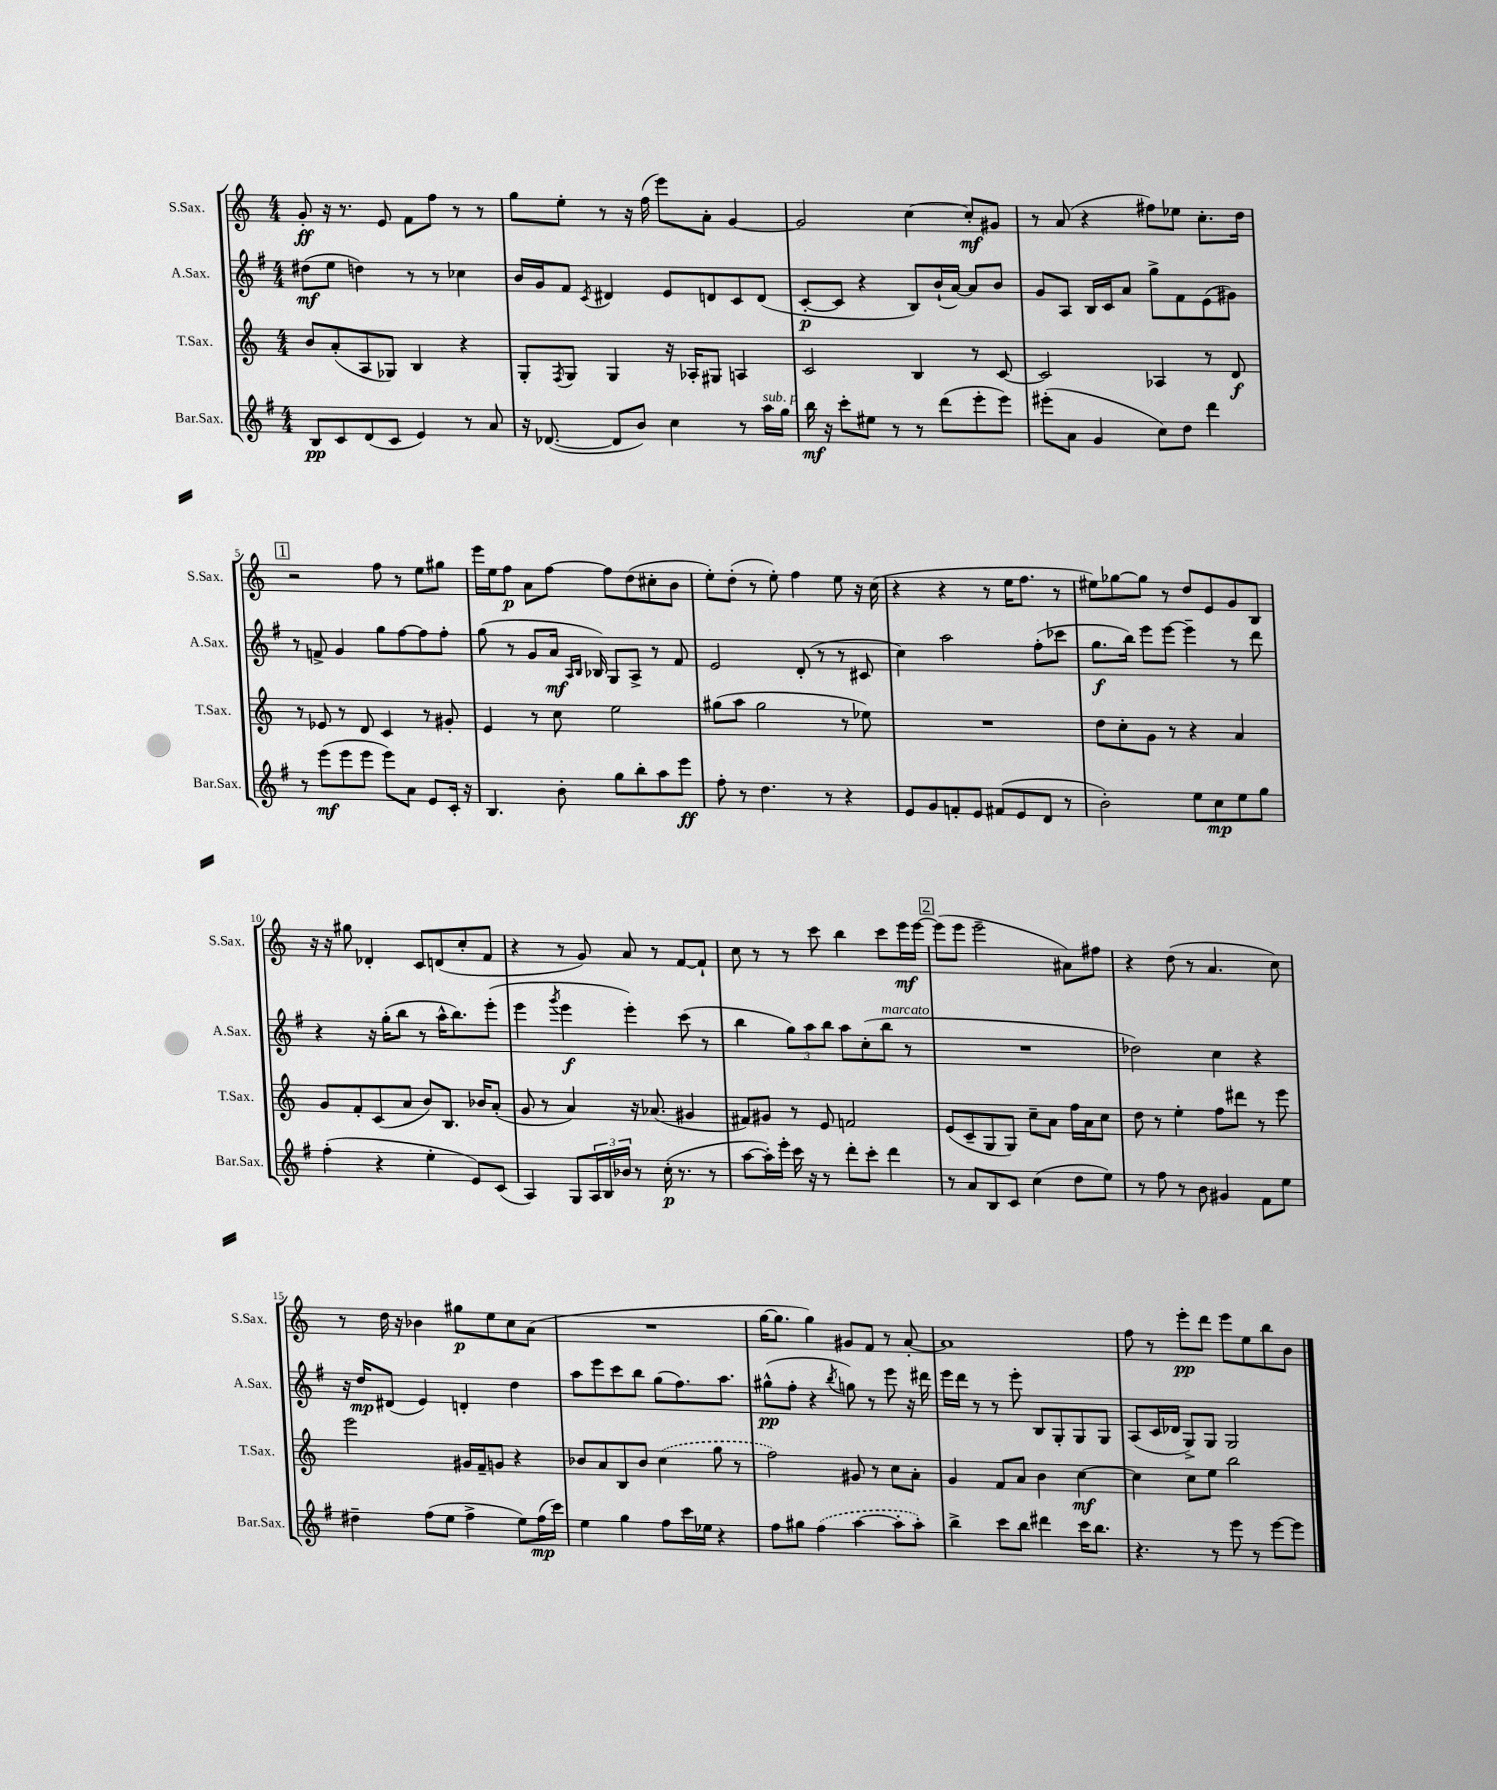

**kern	**dynam	**kern	**dynam	**kern	**dynam	**kern	**dynam
*part4	*part4	*part3	*part3	*part2	*part2	*part1	*part1
*staff4	*staff4	*staff3	*staff3	*staff2	*staff2	*staff1	*staff1
*I"Bar.Sax.	*	*I"T.Sax.	*	*I"A.Sax.	*	*I"S.Sax.	*
*I'Bar.Sax.	*	*I'T.Sax.	*	*I'A.Sax.	*	*I'S.Sax.	*
*clefG2	*	*clefG2	*	*clefG2	*	*clefG2	*
*k[f#]	*	*k[]	*	*k[f#]	*	*k[]	*
*M4/4	*	*M4/4	*	*M4/4	*	*M4/4	*
=1	=1	=1	=1	=1	=1	=1	=1
8B/L	pp	8b/L	.	(8dd#X\L	mf	8g'/	ff
8c/	.	(8a'/	.	8ee\J	.	16r	.
.	.	.	.	.	.	8.r	.
(8d/	.	8A/	.	4ddn\)	.	.	.
8c/J	.	8G-X/J)	.	.	.	8e/	.
4e/)	.	4B/	.	8r	.	8f\L	.
.	.	.	.	8r	.	8ff\J	.
8r	.	4r	.	4cc-X\	.	8r	.
8a/	.	.	.	.	.	8r	.
=2	=2	=2	=2	=2	=2	=2	=2
16r	.	8G'/L	.	16b/LL	.	8gg\L	.
([8.d-X/	.	.	.	16g/J	.	.	.
.	.	8qF/	.	.	.	.	.
.	.	8G/J	.	8f#/J	.	8ee'\J	.
.	.	.	.	8qc/	.	.	.
8d-/L]	.	4G/	.	4d#X/	.	8r	.
8b/J)	.	.	.	.	.	16r	.
.	.	.	.	.	.	(16ff\	.
4cc\	.	16r	.	8e/L	.	8eee\L)	.
.	.	16A-X'/KL	.	.	.	.	.
.	.	8G#X/J	.	8dn/	.	8a'\J	.
8r	.	4An/	.	8c/	.	[4g/	.
!LO:TX:a:i:t=sub. p	!	!	!	!	!	!	!
16aa\LL	.	.	.	(8d/J	.	.	.
16gg\JJ	.	.	.	.	.	.	.
=3	=3	=3	=3	=3	=3	=3	=3
16bb\	mf	2c/	.	[8c'/L	p	2g/]	.
16r	.	.	.	.	.	.	.
8ccc'\L	.	.	.	8c/J]	.	.	.
8ee#X\J	.	.	.	4r	.	.	.
8r	.	.	.	.	.	.	.
8r	.	4B/	.	8B/L)	.	[4cc\	.
(8ddd\L	.	.	.	(16b`/L	.	.	.
.	.	.	.	[16a/JJ)	.	.	.
8eee'\	.	8r	.	8a/L]	.	8cc'/L]	mf
8eee\J)	.	[8c/	.	8b/J	.	8g#X/J	.
=4	=4	=4	=4	=4	=4	=4	=4
(8eee#X'\L	.	2c/]	.	8g/L	.	8r	.
8a\J	.	.	.	8A/J	.	(8a/	.
4g/	.	.	.	16B/LL	.	4r	.
.	.	.	.	16c/J	.	.	.
.	.	.	.	8a/J	.	.	.
8cc\L)	.	4A-X/	.	8gg^\L	.	8ff#X\L)	.
8dd\J	.	.	.	8f#\	.	8ee-X\J	.
4ddd\	.	8r	.	(8e\	.	8.cc'\L	.
.	.	8d/	f	8g#X\J)	.	.	.
.	.	.	.	.	.	16dd\Jk	.
!!LO:LB:g=z
!!LO:REH:place=s1:t=1
=5	=5	=5	=5	=5	=5	=5	=5
8r	.	8r	.	8r	.	2r	.
(8eee\L	mf	8e-X/	.	8fn^/	.	.	.
8eee\	.	8r	.	4g/	.	.	.
8eee\J	.	8d/	.	.	.	.	.
8eee\L)	.	4c/	.	8gg\L	.	8ff\	.
8a\J	.	.	.	[8ff#\	.	8r	.
8e/L	.	8r	.	8ff#\]	.	8ee\L	.
16c'/Jk	.	8g#X'/	.	8ff#'\J	.	8gg#X\J	.
16r	.	.	.	.	.	.	.
=6	=6	=6	=6	=6	=6	=6	=6
4.B/	.	4e/	.	(8gg\	.	16eee\LL	.
.	.	.	.	.	.	16ee\J	.
.	.	.	.	8r	.	8ff\J	p
.	.	8r	.	8g/L	.	8a\L	.
8b'\	.	8cc\	.	16a/Jk	mf	[8ff\J	.
.	.	.	.	16qqA/LL	.	.	.
.	.	.	.	16qqB/JJ	.	.	.
.	.	.	.	16B-X/)	.	.	.
8gg\L	.	2ee\	.	8G/L	.	8ff\L]	.
8bb'\	.	.	.	8A^/J	.	(8dd\	.
8aa\	.	.	.	8r	.	8cc#X'\	.
8eee\J	ff	.	.	8f#/	.	8b\J	.
=7	=7	=7	=7	=7	=7	=7	=7
8ff#'\	.	(8gg#X\L	.	2e/	.	8ee'\L)	.
8r	.	8aa\J	.	.	.	(8dd'\J	.
4.dd\	.	2gg#\	.	.	.	8r	.
.	.	.	.	.	.	8ee'\)	.
.	.	.	.	(8d'/	.	4ff\	.
8r	.	.	.	8r	.	.	.
4r	.	8r	.	8r	.	8ee\	.
.	.	8ee-X\)	.	8c#X/	.	16r	.
.	.	.	.	.	.	(16cc\	.
=8	=8	=8	=8	=8	=8	=8	=8
8e/L	.	1r	.	4cc\)	.	4r	.
8g/	.	.	.	.	.	.	.
8fn'/	.	.	.	2aa\	.	4r	.
8e/J	.	.	.	.	.	.	.
(8f#X/L	.	.	.	.	.	8r	.
8e/	.	.	.	.	.	16ee\KL	.
.	.	.	.	.	.	8.ff\J	.
8d/J	.	.	.	(8ff#'\L	.	.	.
8r	.	.	.	8ccc-X\J	.	8r	.
=9	=9	=9	=9	=9	=9	=9	=9
2b'\)	.	8dd\L	.	8.gg\L	f	8ee#X\L)	.
.	.	8cc'\	.	.	.	[8gg-X\	.
.	.	.	.	16bb\Jk)	.	.	.
.	.	8g\J	.	8eee\L	.	8gg-\J]	.
.	.	8r	.	[8eee\J	.	8r	.
8ee\L	.	4r	.	4eee~\]	.	8dd/L	.
8cc\	mp	.	.	.	.	8e/	.
8ee\	.	4a/	.	8r	.	8g/	.
8gg\J	.	.	.	8ddd\	.	8B/J	.
!!LO:LB:g=z
=10	=10	=10	=10	=10	=10	=10	=10
(4ff#'\	.	8g/L	.	4r	.	16r	.
.	.	.	.	.	.	16r	.
.	.	8f'/	.	.	.	8gg#X\	.
4r	.	(8c/	.	16r	.	4d-X'/	.
.	.	.	.	(16gg'\KL	.	.	.
.	.	8a/J	.	8bb\J	.	.	.
4ee'\	.	8b/L)	.	8r	.	8c/L	.
.	.	8.B/J	.	16aa^^\KL	.	(8dn/	.
.	.	.	.	8.bb\)	.	.	.
8e/L)	.	.	.	.	.	8cc'/	.
.	.	16b-X/KL	.	.	.	.	.
(8c/J	.	(8a'/J	.	(8eee'\J	.	8f/J	.
=11	=11	=11	=11	=11	=11	=11	=11
4A/)	.	8g/	.	4eee\	.	4r	.
.	.	8r	.	.	.	.	.
.	.	.	.	8qggg/	.	.	.
8G/L	.	4a/)	.	4eee\	f	8r	.
24A/L	.	.	.	.	.	8g/)	.
24B/	.	.	.	.	.	.	.
24b-X/JJ	.	.	.	.	.	.	.
8r	.	16r	.	4eee'\)	.	8a/	.
.	.	(8.a-X/	.	.	.	.	.
(16cc'\	p	.	.	.	.	8r	.
8.r	.	.	.	.	.	.	.
.	.	4g#X/	.	(8ccc\	.	[8f/L	.
8r	.	.	.	8r	.	8f`/J]	.
=12	=12	=12	=12	=12	=12	=12	=12
[8aa\L	.	8f#X/L)	.	4bb\	.	8cc\	.
16aa'\L])	.	8g#X/J	.	.	.	8r	.
16eee'\JJ	.	.	.	.	.	.	.
16ccc\	.	8r	.	12gg\L)	.	8r	.
16r	.	.	.	.	.	.	.
.	.	.	.	12aa\	.	.	.
8r	.	8e/	.	.	.	8ccc\	.
.	.	.	.	12bb\J	.	.	.
8ddd'\L	.	2fn/	.	8aa\L	.	4bb\	.
8ccc'\J	.	.	.	(8cc'\	.	.	.
!	!	!	!	!LO:TX:a:i:t=marcato	!	!	!
4ddd\	.	.	.	8bb\J	.	8ccc\L	.
.	.	.	.	8r	.	16eee\L	mf
.	.	.	.	.	.	[16eee\JJ	.
!!LO:REH:place=s1:t=2
=13	=13	=13	=13	=13	=13	=13	=13
8r	.	(8e/L	.	1r	.	(8eee\L]	.
8a/L	.	8c~/	.	.	.	8eee\J	.
8B/	.	8G/	.	.	.	2eee~\	.
8c/J	.	8G/J)	.	.	.	.	.
(4cc\	.	8cc~\L	.	.	.	.	.
.	.	8a\J	.	.	.	.	.
8dd\L	.	16ff\LL	.	.	.	8a#X\L)	.
.	.	16a\J	.	.	.	.	.
8ee\J)	.	8cc\J	.	.	.	8ff#X\J	.
=14	=14	=14	=14	=14	=14	=14	=14
8r	.	8dd\	.	2dd-X\)	.	4r	.
8ff#\	.	8r	.	.	.	.	.
8r	.	4ee'\	.	.	.	(8dd\	.
8b\	.	.	.	.	.	8r	.
4g#X/	.	8ff\L	.	4cc\	.	4.a/	.
.	.	8ddd#X\J	.	.	.	.	.
8f#\L	.	8r	.	4r	.	.	.
8ee\J	.	8eee\	.	.	.	8cc\)	.
!!LO:LB:g=z
=15	=15	=15	=15	=15	=15	=15	=15
4dd#X~\	.	2eee\	.	16r	.	8r	.
.	.	.	.	16dd/KL	mp	.	.
.	.	.	.	(8d#X/J	.	16dd\	.
.	.	.	.	.	.	16r	.
(8ff#\L	.	.	.	4e/)	.	4b-X\	.
8ee\J	.	.	.	.	.	.	.
4ff#^\	.	16g#X/LL	.	4dn'/	.	8gg#X\L	p
.	.	16f~/J	.	.	.	.	.
.	.	8gn/J	.	.	.	8ee\	.
8ee\L)	.	4r	.	4dd\	.	8cc\	.
(16ff#\L	mp	.	.	.	.	(8a\J	.
16ccc\JJ)	.	.	.	.	.	.	.
=16	=16	=16	=16	=16	=16	=16	=16
4ee\	.	8b-X/L	.	8aa\L	.	1r	.
.	.	8a/	.	8eee\	.	.	.
4gg\	.	8B/	.	8ccc\	.	.	.
.	.	8b-/J	.	8bb\J	.	.	.
8ff#\L	.	(4cc\	.	(8gg\L	.	.	.
16ccc\L	.	.	.	8.ff#\)	.	.	.
16ee-X\JJ	.	.	.	.	.	.	.
4r	.	8gg\	.	.	.	.	.
.	.	.	.	8.aa\J	.	.	.
.	.	8r	.	.	.	.	.
=17	=17	=17	=17	=17	=17	=17	=17
8ff#\L	.	2ff\)	.	(8gg#X^^\L	pp	[16gg\KL	.
.	.	.	.	.	.	8.gg\J]	.
8gg#X\J	.	.	.	8ff#'\J	.	.	.
(4ff#\	.	.	.	4r	.	4gg\)	.
.	.	.	.	8qbb/	.	.	.
[4aa\	.	8g#X/	.	8ggn\)	.	8g#X/L	.
.	.	8r	.	8r	.	8f/J	.
8aa'\L]	.	8cc\L	.	8eee\	.	8r	.
8aa'\J)	.	8a'\J	.	16r	.	[8a'/	.
.	.	.	.	16ddd#X\	.	.	.
=18	=18	=18	=18	=18	=18	=18	=18
4bb^\	.	4g/	.	16eee\LL	.	1a]	.
.	.	.	.	16ddd\JJ	.	.	.
.	.	.	.	8r	.	.	.
8ccc\L	.	8f/L	.	8r	.	.	.
8bb\J	.	8a/J	.	8eee'\	.	.	.
4ddd#X\	.	4b\	.	8B/L	.	.	.
.	.	.	.	8G'/	.	.	.
16ccc\KL	.	[4cc\	mf	8G/	.	.	.
8.bb\J	.	.	.	.	.	.	.
.	.	.	.	8G/J	.	.	.
=19	=19	=19	=19	=19	=19	=19	=19
4.r	.	4cc\]	.	(8A/L	.	8ff\	.
.	.	.	.	16c/L	.	8r	.
.	.	.	.	16d-X/JJ	.	.	.
.	.	8cc\L	.	8G^/L)	.	8eee'\L	pp
8r	.	8ee\J	.	8G/J	.	8ddd\J	.
8eee\	.	2bb\	.	2G/	.	8eee\L	.
8r	.	.	.	.	.	8ee\	.
[8eee\L	.	.	.	.	.	8bb\	.
8eee\J]	.	.	.	.	.	8b\J	.
==	==	==	==	==	==	==	==
*-	*-	*-	*-	*-	*-	*-	*-
